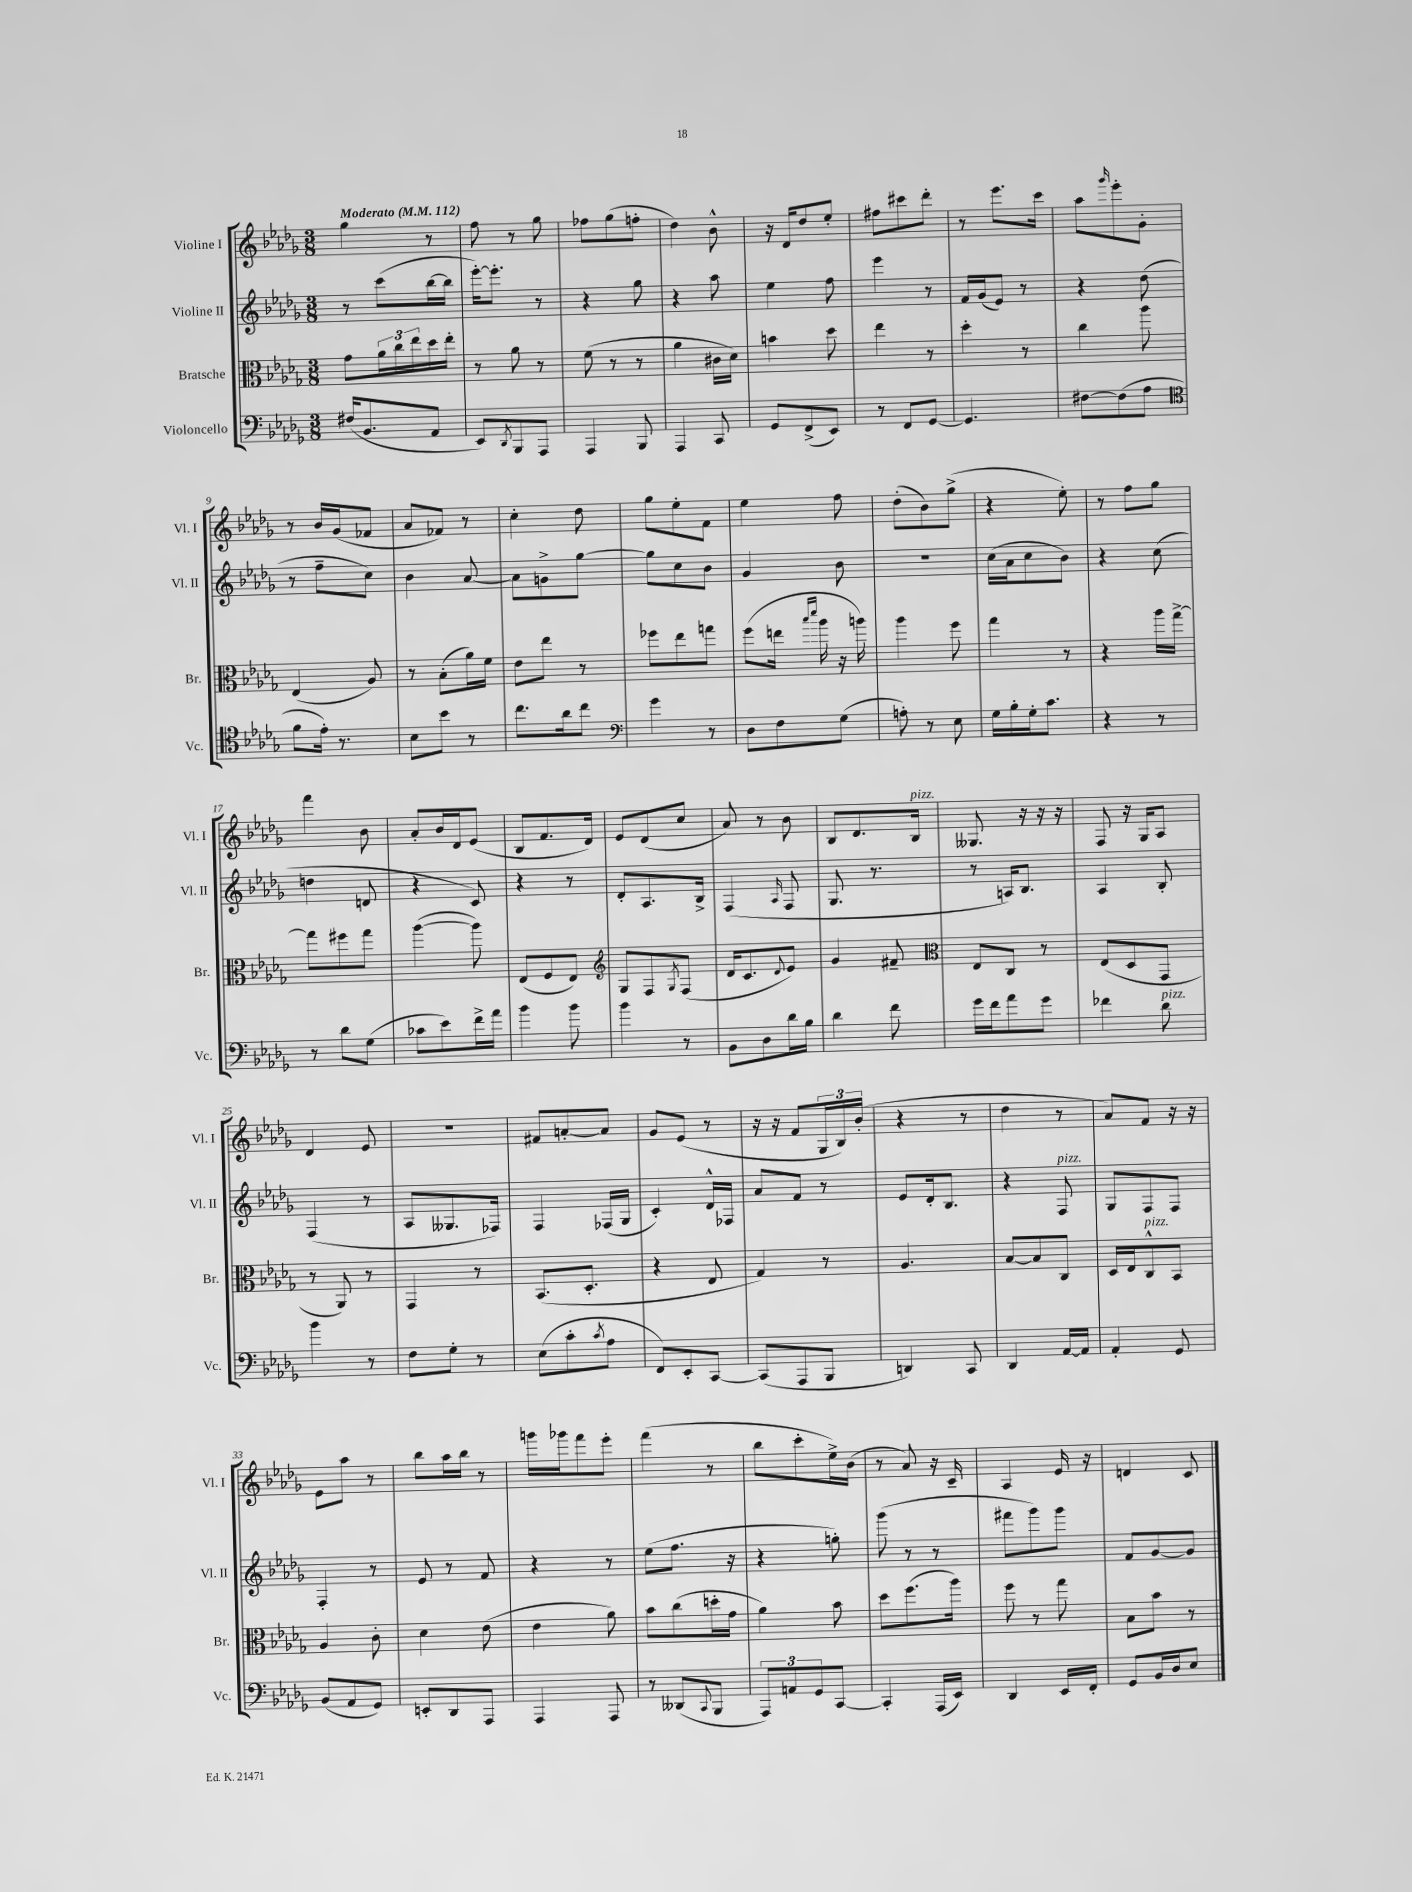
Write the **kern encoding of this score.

**kern	**kern	**kern	**kern
*staff4	*staff3	*staff2	*staff1
*clefF4	*clefC3	*clefG2	*clefG2
*k[b-e-a-d-g-]	*k[b-e-a-d-g-]	*k[b-e-a-d-g-]	*k[b-e-a-d-g-]
*M3/8	*M3/8	*M3/8	*M3/8
*MM112	*MM112	*MM112	*MM112
(16F#/LK	8g-\L	8r	4gg-\
8.BB-/	.	.	.
.	24a-\L	(8ccc\L	.
.	24cc\	.	.
.	24ee-\	.	.
8AA-/J	16dd-\	[16bb-\L	8r
.	16ee-'\JJ	16bb-\]JJ	.
=	=	=	=
8EE-/L)	8r	[16eee-'\LK)	8ff\
.	.	8.eee-'\]J	.
8qDD-/	.	.	.
8BBB-/	8a-\	.	8r
8AAA-/J	8r	8r	8gg-\
=	=	=	=
4AAA-/	(8f\	4r	8ff-\L
.	8r	.	(8gg-\
8BBB-/	8r	8gg-\	8ff'\J
=	=	=	=
4AAA-/	4a-\	4r	4dd-\)
8CC/	16c#\LL	8aa-\	8b-^^\
.	16d-\JJ)	.	.
=	=	=	=
8GG-/L	4b\	4ee-\	16r
.	.	.	16d-/LK
(8FF^/	.	.	8dd-/
8EE-/J)	8dd-\	8ff\	8ee-'/J
=	=	=	=
8r	4ee-\	4eee-\	8ff#\L
8FF/L	.	.	8ccc#\
[8GG-/J	8r	8r	8ddd-'\J
=	=	=	=
4.GG-/]	4dd-'\	16f/LL	8r
.	.	(16g-/J	.
.	.	8e-/J)	8.eee-\L
.	8r	8r	.
.	.	.	16ccc\Jk
=	=	=	=
[8F#\L	4cc\	4r	8aa-\L
.	.	.	16qqggg-/
(8F#\]	.	.	8eee-'\
8A-\J	8aa-\	(8dd-\	8g-'\J
=	=	=	=
*clefC4	*	*	*
8f\L	(4E-/	8r	8r
16e-'\Jk)	.	8ff~\L	16b-/LL
8.r	.	.	(16g-/J
.	8A-/)	8cc\J)	8f-/J
=	=	=	=
8B-\L	8r	4b-\	8a-/L
8b-\J	(8B-'\L	.	8f-/J)
8r	16a-\L)	[8a-/	8r
.	16f\JJ	.	.
=	=	=	=
8.cc\L	8e-\L	8a-\]L	4cc'\
.	8ee-\J	8g^\	.
16a-\k	.	.	.
8cc\J	8r	[8gg-\J	8dd-\
=	=	=	=
*clefF4	*	*	*
4g-\	8ff-\L	8gg-\]L	8gg-\L
.	8ee-\	8cc\	8ee-'\
8r	8gg\J	8b-\J	8f\J
=	=	=	=
8D-\L	(8ff\L	4g-/	4ee-\
8F\	16ee\Jk	.	.
.	16qqbb-/LL	.	.
.	16qqddd-/JJ	.	.
.	16aa-\	.	.
(8G-\J	16r	8b-\	8ff\
.	16aa\)	.	.
=	=	=	=
8A'\)	4aa-\	4.r	(8dd-'\L
8r	.	.	8b-\)
8E-\	8ff\	.	(8gg-^\J
=	=	=	=
16G-\LL	4gg-\	(16cc\LL	4r
16B-'\	.	16a-\J	.
16G-'\J	.	8cc\	.
8.c\J	.	.	.
.	8r	8b-\J)	8ee-'\)
=	=	=	=
4r	4r	4r	8r
.	.	.	8ff\L
8r	16aa-\LL	(8cc\	8gg-\J
.	[16gg-^\JJ	.	.
=	=	=	=
8r	8gg-\]L	4dd\	4fff\
8d-\L	8ff#\	.	.
(8G-\J	8gg-\J	8d/	8b-\
=	=	=	=
8c-\L	([4aa-\	4r	8a-'/L
8e-\)	.	.	16b-/L
.	.	.	16d-/J
16f^\L	8aa-\])	8c/)	(8e-/J
16a-\JJ	.	.	.
=	=	=	=
4b-\	(8E-/L	4r	8B-/L
.	8F/	.	8.f/
8b-\	8E-/J)	8r	.
.	.	.	16d-/Jk)
=	=	=	=
*	*clefG2	*	*
4b-\	8G-/L	8d-'/L	8e-/L
.	8F/	8.A-/	(8d-/
.	8qG-/	.	.
8r	(8F/J	.	8cc/J
.	.	16B-^/Jk	.
=	=	=	=
8BB-\L	16d-/LK	(4F/	8a-/)
.	8.c/	.	.
8D-\	.	.	8r
.	8qqd-/	16qqA-/	.
16d-\L	8e-/J)	8F/	8b-\
16B-\JJ	.	.	.
=	=	=	=
4d-\	4g-/	8.G-/	8B-/L
.	.	.	8.d-/
.	.	8.r	.
8f\	8f#~/	.	.
.	.	.	16B-/Jk
=	=	=	=
*	*clefC3	*	*
16g-\LL	8E-/L	8r	8.G--/
16f\J	.	.	.
8a-\	8C/J	16A/LK)	.
.	.	8.B-/J	16r
8g-\J	8r	.	16r
.	.	.	16r
=	=	=	=
4f-\	(8E-/L	4A-/	8F/
.	8D-/	.	16r
.	.	.	16G-/LK
8d-\	8GG-/J	8B-'/	8A-/J
=	=	=	=
4b-\	8r	(4F/	4d-/
.	8AA-/)	.	.
8r	8r	8r	8e-/
=	=	=	=
8F\L	4GG-/	8A-/L	4.r
8G-'\J	.	8.G--/	.
8r	8r	.	.
.	.	16F-/Jk)	.
=	=	=	=
(8E-\L	(8.BB-/L	4F/	8f#/L
8c'\	.	.	[8a'/
.	8.D-'/J	.	.
8qc/	.	.	.
8A-\J	.	(16F-/LL	8a/]J
.	.	16G-/JJ	.
=	=	=	=
8FF/L)	4r	4c'/)	8g-/L
8EE-'/	.	.	(8e-/J
[8CC/J	8E-/	16d-^^/LL	8r
.	.	16F-/JJ	.
=	=	=	=
(8CC/]L	4G-/)	8a-/L	16r
.	.	.	16r
8AAA-/	.	8f/J	8f/L
8BBB-/J	8r	8r	24G-/L
.	.	.	24B-/)
.	.	.	(24b-'/JJ
=	=	=	=
4DD/)	4.A-/	8e-/L	4r
.	.	16d-'/k	.
.	.	8.B-/J	.
8CC/	.	.	8r
=	=	=	=
4DD-/	[8B-/L	4r	4dd-\
.	8B-/]	.	.
[16AA-/LL	8C/J	8F/	8r
16AA-/]JJ	.	.	.
=	=	=	=
4AA-'/	16D-/LL	8G-/L	8a-/L)
.	16E-/J	.	.
.	8C^^/	8F/	8f/J
8GG-/	8BB-/J	8F/J	16r
.	.	.	16r
=	=	=	=
(8BB-/L	4A-/	4F'/	8e-\L
8AA-/	.	.	8aa-\J
8GG-/J)	8c'\	8r	8r
=	=	=	=
8EE'/L	4d-\	8e-/	8bb-\L
8DD-/	.	8r	16aa-\L
.	.	.	16bb-\JJ
8AAA-/J	(8e-\	8f/	8r
=	=	=	=
4AAA-/	4e-\	4r	16ggg\LL
.	.	.	16ggg-\J
.	.	.	8fff\
8AAA-/	8a-\)	8r	8eee-'\J
=	=	=	=
8r	8b-\L	(8ee-\L	(4fff\
(8DD--/L	(8cc\	8.ff\J	.
8qqCC/	.	.	.
8BBB-/J	16dd'\L	.	8r
.	16g-\JJ	16r	.
=	=	=	=
12AAA-/L)	4a-\)	4r	8bb-\L
12AA/	.	.	.
.	.	.	8ccc'\
12GG-/	.	.	.
[8CC/J	8b-\	8gg'\)	16ee-^\L)
.	.	.	(16b-\JJ
=	=	=	=
4CC'/]	8dd-\L	(8ggg-\	8r
.	(8.ff\	8r	8a-/)
(16AAA-/LL	.	8r	16r
16EE-/JJ)	16aa-\Jk)	.	16c~/
=	=	=	=
4DD-/	8ff\	8fff#\L	4A-/
.	8r	8ggg-\)	.
16EE-/LL	8gg-\	8ggg-\J	16e-/
16FF'/JJ	.	.	16r
=	=	=	=
8GG-/L	8B-\L	8f/L	4d/
16BB-/L	8b-\J	[8g-/	.
16D-/J	.	.	.
8E-/J	8r	8g-/]J	8c/
==	==	==	==
*-	*-	*-	*-
